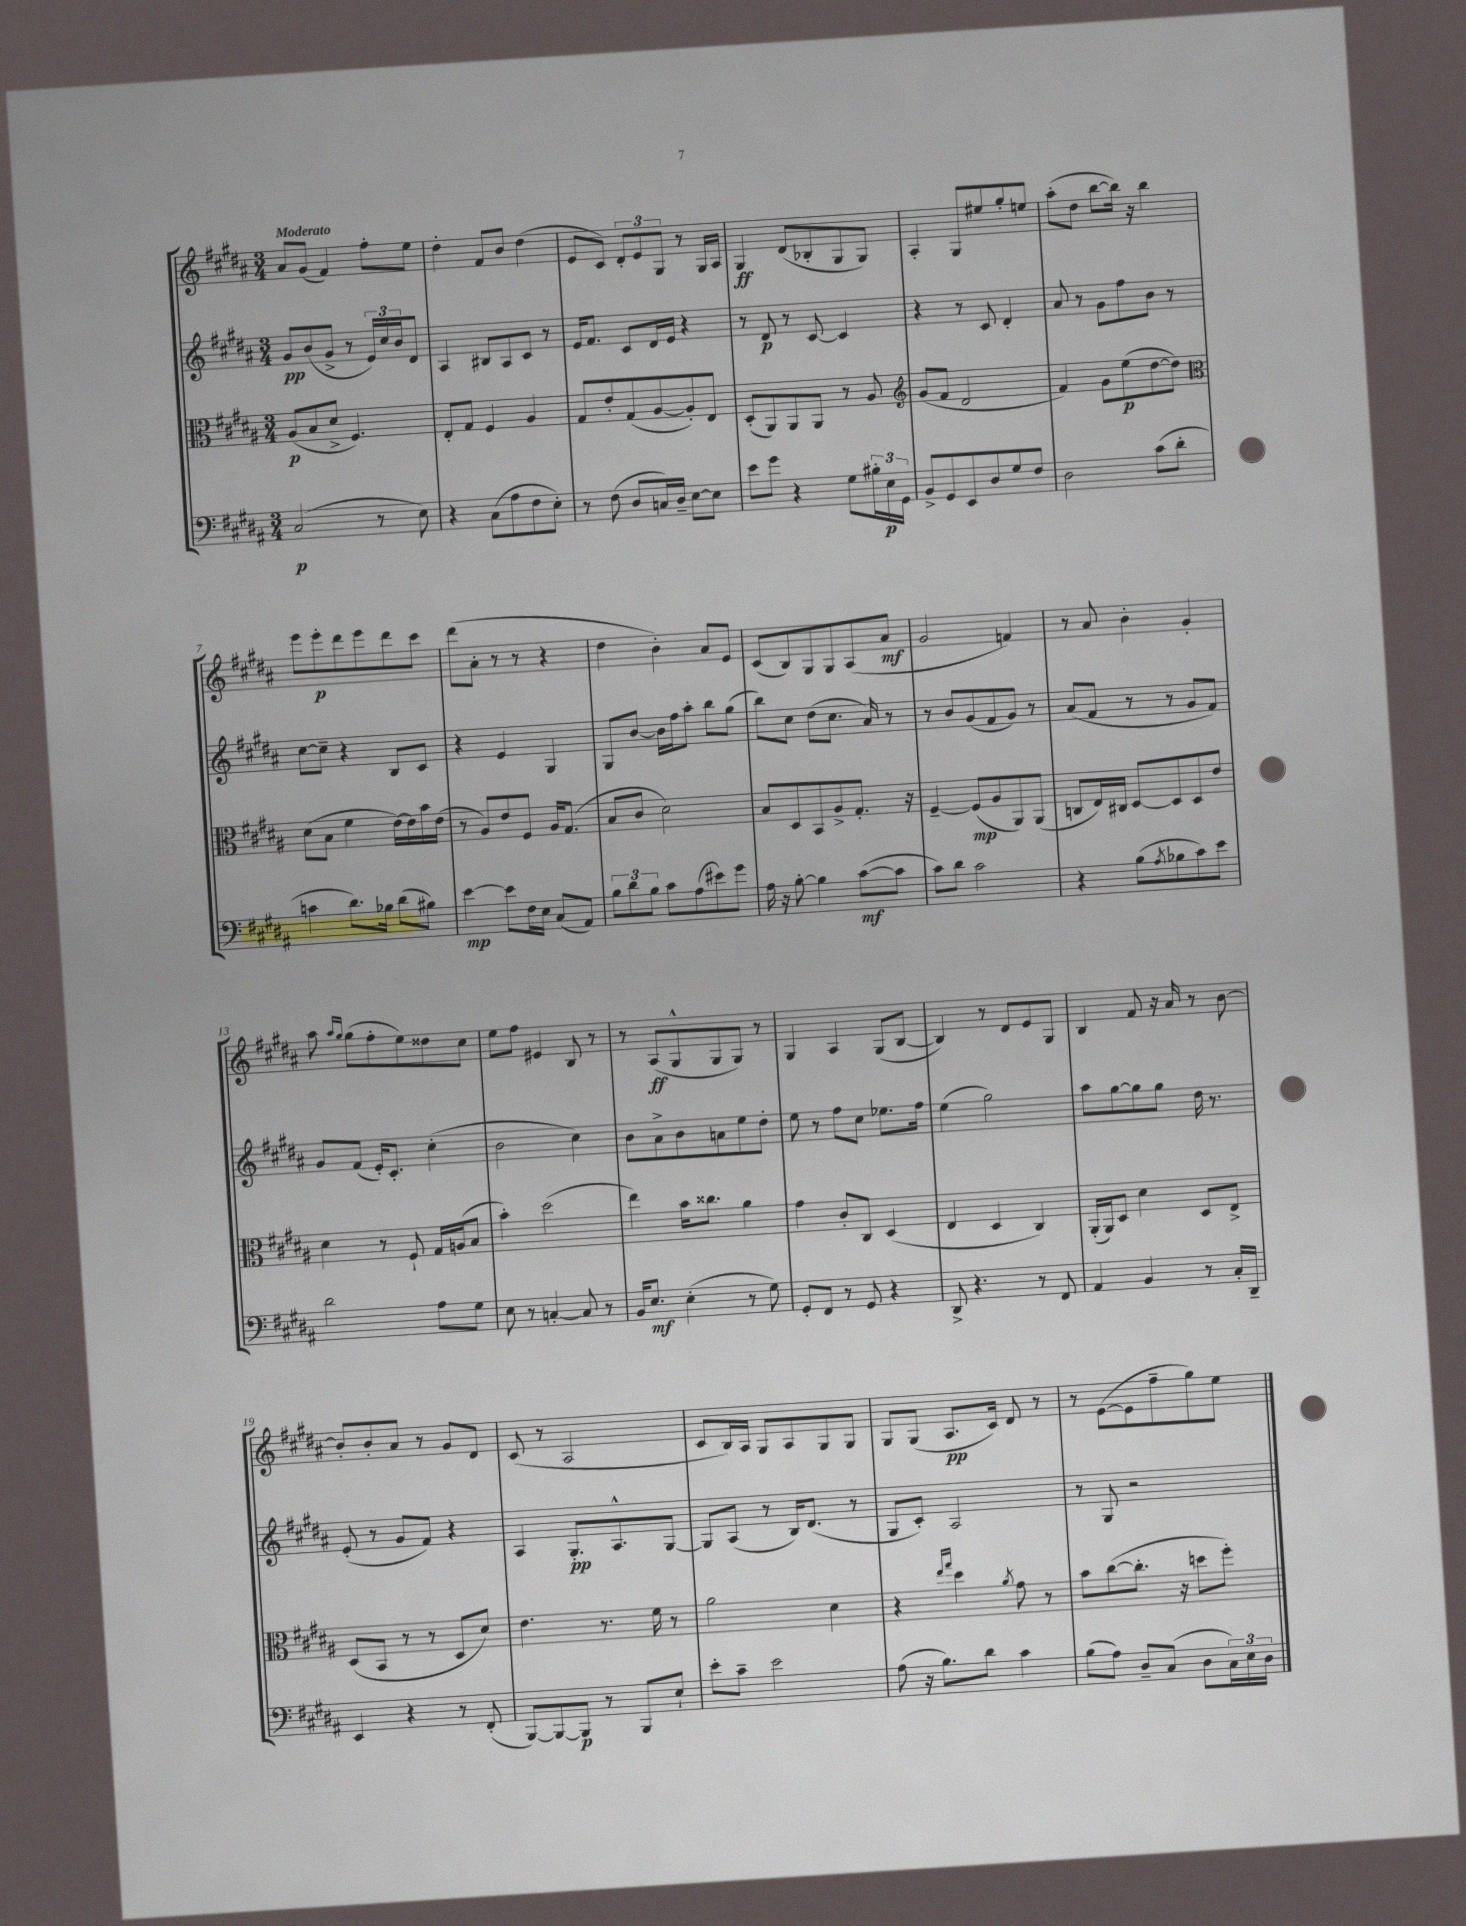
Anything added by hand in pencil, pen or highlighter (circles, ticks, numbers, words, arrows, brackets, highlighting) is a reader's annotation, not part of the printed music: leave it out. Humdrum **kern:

**kern	**dynam	**kern	**dynam	**kern	**dynam	**kern	**dynam
*part4	*part4	*part3	*part3	*part2	*part2	*part1	*part1
*staff4	*staff4	*staff3	*staff3	*staff2	*staff2	*staff1	*staff1
*clefF4	*	*clefC3	*	*clefG2	*	*clefG2	*
*k[f#c#g#d#a#]	*	*k[f#c#g#d#a#]	*	*k[f#c#g#d#a#]	*	*k[f#c#g#d#a#]	*
*M3/4	*	*M3/4	*	*M3/4	*	*M3/4	*
=1	=1	=1	=1	=1	=1	=1	=1
!	!	!	!	!	!	!LO:TX:a:B:t=Moderato	!
(2C#/	p	(8A#/L	p	8g#/L	pp	8a#/L	.
.	.	8B/	.	(8b/	.	(8g#/J	.
.	.	8d#^/J	.	8g#^/J	.	4f#/)	.
.	.	4.F#/)	.	8r	.	.	.
8r	.	.	.	24e/LL)	.	8ff#'\L	.
.	.	.	.	24cc#/	.	.	.
.	.	.	.	24b/J	.	.	.
8E\)	.	.	.	8d#/J	.	8ee\J	.
=2	=2	=2	=2	=2	=2	=2	=2
4r	.	8E'/L	.	4A#/	.	4dd#'\	.
.	.	8G#/J	.	.	.	.	.
(8C#\L	.	4F#/	.	8B#X/L	.	8f#/L	.
8A#\	.	.	.	8A#/	.	8b/J	.
8F#\	.	4A#/	.	8c#/J	.	(4dd#\	.
8E'\J)	.	.	.	8r	.	.	.
=3	=3	=3	=3	=3	=3	=3	=3
8r	.	8G#/L	.	16e/KL	.	8e/L	.
.	.	.	.	8.f#/J	.	.	.
(8F#\	.	8e'/	.	.	.	8c#/J)	.
8D#/L	.	(8G#/	.	8c#/L	.	12d#'/L	.
.	.	.	.	.	.	12e/	.
16Cn/L)	.	[8A#/	.	16d#/L	.	.	.
.	.	.	.	.	.	12G#/J	.
16D#~/JJ	.	.	.	16e/JJ	.	.	.
[8E\L	.	8A#'/])	.	4r	.	8r	.
8E\J]	.	8E/J	.	.	.	16G#/LL	.
.	.	.	.	.	.	16A#/JJ	.
=4	=4	=4	=4	=4	=4	=4	=4
8e\L	.	(8D#'/L	.	8r	.	4G#/	ff
8g#\J	.	8AA#/)	.	8d#/	p	.	.
4r	.	8AA#/	.	8r	.	(8d#/L	.
.	.	8AA#/J	.	[8c#/	.	8B-X'/	.
8G#\L	.	8r	.	4c#/]	.	8G#/	.
24B#X'\L	.	8A#/	.	.	.	8G#/J)	.
24E\	p	.	.	.	.	.	.
24GG#\JJ	.	.	.	.	.	.	.
=5	=5	=5	=5	=5	=5	=5	=5
*	*	*clefG2	*	*	*	*	*
8BB^/L	.	(8g#/L	.	4r	.	4A#'/	.
8GG#/	.	8f#/J	.	.	.	.	.
8EE/	.	2d#/	.	8r	.	8G#/L	.
8D#/	.	.	.	8c#/	.	8ee#X/	.
8G#/	.	.	.	4d#'/	.	8gg#'/	.
8F#/J	.	.	.	.	.	8een/J	.
=6	=6	=6	=6	=6	=6	=6	=6
2D#\	.	4f#/)	.	8a#/	.	(8aa#'\L	.
.	.	.	.	8r	.	8dd#\J	.
.	.	8g#\L	.	8g#\L	.	[8bb\L	.
.	.	(8ee\	p	8ff#\	.	16bb\Jk])	.
.	.	.	.	.	.	16r	.
(8c#\L	.	[8dd#\	.	8b\J	.	4bb\	.
8d#'\J	.	8dd#\J])	.	8r	.	.	.
!!LO:LB:g=z
=7	=7	=7	=7	=7	=7	=7	=7
*	*	*clefC3	*	*	*	*	*
4cn\	.	(8d#\L	.	[8cc#\L	.	8eee\L	.
.	.	8B\J	.	8cc#~\J]	.	8eee'\	p
8.d#\L)	.	4f#\	.	4r	.	8ddd#\	.
.	.	.	.	.	.	8eee\	.
16B-X\Jk	.	.	.	.	.	.	.
(8d#\L	.	[16e\LL)	.	8B/L	.	8ddd#\	.
.	.	16e\]	.	.	.	.	.
8B#X\J)	.	16b\	.	8c#/J	.	8ccc#\J	.
.	.	(16e\JJ	.	.	.	.	.
=8	=8	=8	=8	=8	=8	=8	=8
[4e\	mp	8r	.	4r	.	(8ddd#\L	.
.	.	8A#/L)	.	.	.	8a#'\J	.
8e\L]	.	8e/	.	4e/	.	8r	.
16F#\L	.	8F#/J	.	.	.	8r	.
16E\JJ	.	.	.	.	.	.	.
(8C#/L	.	16A#/KL	.	4G#/	.	4r	.
.	.	(8.G#/J	.	.	.	.	.
8AA#/J)	.	.	.	.	.	.	.
=9	=9	=9	=9	=9	=9	=9	=9
12B\L	.	8B/L	.	8G#/L	.	4dd#\	.
12d#\	.	.	.	.	.	.	.
.	.	8c#/J	.	[8b/J	.	.	.
12B\J	.	.	.	.	.	.	.
8c#\L	.	2d#\)	.	16b\LL]	.	4b'\)	.
.	.	.	.	16ff#\J	.	.	.
(8A#\	.	.	.	8aa#'\J	.	.	.
8e#X\)	.	.	.	8bb\L	.	8a#/L	.
8g#\J	.	.	.	(8gg#\J	.	8e/J	.
=10	=10	=10	=10	=10	=10	=10	=10
16A#\	.	8B/L	.	8bb\L)	.	(8c#/L	.
16r	.	.	.	.	.	.	.
[8B'\	.	8D#/	.	8cc#\J	.	8B/)	.
4B\]	.	8BB/	.	(8dd#\L	.	8G#/	.
.	.	8A#^/	.	8.cc#\J	.	8G#/	.
([8c#\L	mf	8.G#'/J	.	.	.	(8A#/	.
.	.	.	.	16a#/)	.	.	.
8c#\J]	.	.	.	8r	.	8a#/J	mf
.	.	16r	.	.	.	.	.
=11	=11	=11	=11	=11	=11	=11	=11
8c#\L)	.	[4F#~/	.	8r	.	2g#/	.
8d#\J	.	.	.	8b/L	.	.	.
2c#\	.	(8F#/L]	mp	(8g#/	.	.	.
.	.	8A#/	.	8f#/	.	.	.
.	.	8AA#/)	.	8g#/J)	.	4fn/)	.
.	.	(8AA#/J	.	8r	.	.	.
=12	=12	=12	=12	=12	=12	=12	=12
4r	.	8Cn/L	.	(8a#/L	.	8r	.
.	.	16E/L)	.	8f#/J	.	8a#/	.
.	.	16C#X/JJ	.	.	.	.	.
(8B\L	.	[8D#/L	.	8r	.	4b'\	.
8qA#/	.	.	.	.	.	.	.
8B-X\	.	8D#/]	.	8r	.	.	.
8c#\)	.	8D#/	.	8g#/L	.	4g#'/	.
8e\J	.	8e/J	.	8f#/J)	.	.	.
!!LO:LB:g=z
=13	=13	=13	=13	=13	=13	=13	=13
2d#\	.	4d#\	.	8g#/L	.	8aa#\	.
.	.	.	.	.	.	16qqaa#/LL	.
.	.	.	.	.	.	16qqgg#/JJ	.
.	.	.	.	(8f#/J	.	(8gg#\L	.
.	.	8r	.	16e'/KL)	.	8ff#'\	.
.	.	.	.	8.c#'/J	.	.	.
.	.	8F#`/	.	.	.	8ee\)	.
8A#\L	.	16G#/LL	.	(4cc#'\	.	8dd##X\	.
.	.	(16An/J	.	.	.	.	.
8G#\J	.	8B/J	.	.	.	8cc#\J	.
=14	=14	=14	=14	=14	=14	=14	=14
8E\	.	4b'\)	.	2b\	.	8ee\L	.
8r	.	.	.	.	.	8ff#\J	.
[4Cn'/	.	(2dd#\	.	.	.	4e#X/	.
8C/]	.	.	.	4cc#\)	.	8B/	.
8r	.	.	.	.	.	8r	.
=15	=15	=15	=15	=15	=15	=15	=15
16BB/KL	.	4ee\)	.	8b\L	.	8r	.
8.E/J	mf	.	.	.	.	.	.
.	.	.	.	8a#^\	.	(8A#/L	ff
(4E'\	.	16b\KL	.	8b\	.	8G#^^/	.
.	.	8.cc##X\J	.	.	.	.	.
.	.	.	.	8an\	.	8G#/	.
8r	.	4a#\	.	8ee\	.	8G#/J)	.
8G#\)	.	.	.	8dd#'\J	.	8r	.
=16	=16	=16	=16	=16	=16	=16	=16
8GG#'/L	.	4g#\	.	8ee\	.	4G#/	.
8FF#/J	.	.	.	8r	.	.	.
8r	.	8c#'/L	.	8ff#\L	.	4A#/	.
8GG#/	.	8C#/J	.	8cc#\J	.	.	.
4r	.	(4D#/	.	8.ee-X\L	.	(8G#/L	.
.	.	.	.	.	.	[8B/J	.
.	.	.	.	16ff#\Jk	.	.	.
=17	=17	=17	=17	=17	=17	=17	=17
8DD#^/	.	4E/	.	(4ee\	.	4B/])	.
4.r	.	.	.	.	.	.	.
.	.	4D#/	.	2gg#\)	.	8r	.
.	.	.	.	.	.	8d#/L	.
8r	.	4C#/)	.	.	.	8e/	.
8FF#/	.	.	.	.	.	8G#/J	.
=18	=18	=18	=18	=18	=18	=18	=18
4AA#/	.	(16AA#'/LL	.	8aa#\L	.	4B/	.
.	.	16AA#/J)	.	.	.	.	.
.	.	8D#/J	.	[8gg#\	.	.	.
4BB/	.	4d#\	.	8gg#\]	.	8f#/	.
.	.	.	.	8gg#\J	.	16r	.
.	.	.	.	.	.	16a#/	.
8r	.	8D#/L	.	16dd#\	.	8r	.
.	.	.	.	8.r	.	.	.
16C#'/LL	.	8E^/J	.	.	.	[8b\	.
16DD#~/JJ	.	.	.	.	.	.	.
!!LO:LB:g=z
=19	=19	=19	=19	=19	=19	=19	=19
4EE/	.	(8D#/L	.	(8e'/	.	8b'/L]	.
.	.	8BB/J	.	8r	.	8b'/	.
4r	.	8r	.	8g#/L	.	8a#/J	.
.	.	8r	.	8f#/J)	.	8r	.
8r	.	8D#/L	.	4r	.	8g#/L	.
(8FF#'/	.	8d#/J)	.	.	.	8d#/J	.
=20	=20	=20	=20	=20	=20	=20	=20
[8BBB/L)	.	4.e\	.	4A#/	.	(8c#/	.
8BBB/_	.	.	.	.	.	8r	.
8BBB/J]	p	.	.	8.G#'/L	pp	2A#/	.
8r	.	8.r	.	.	.	.	.
.	.	.	.	8.A#^^/	.	.	.
8BBB/L	.	.	.	.	.	.	.
.	.	16f#\	.	.	.	.	.
8E`/J	.	8r	.	[8G#/J	.	.	.
=21	=21	=21	=21	=21	=21	=21	=21
8e'\L	.	2a#\	.	8G#/L]	.	8c#/L	.
8c#~\J	.	.	.	(8A#/J	.	16B/L)	.
.	.	.	.	.	.	16A#/JJ	.
2e\	.	.	.	8r	.	8G#/L	.
.	.	.	.	16B/KL)	.	8A#/	.
.	.	.	.	(8.d#/J	.	.	.
.	.	4d#\	.	.	.	8G#/	.
.	.	.	.	8r	.	8G#/J	.
=22	=22	=22	=22	=22	=22	=22	=22
(8A#\	.	4r	.	8G#/L	.	8G#/L	.
16r	.	.	.	8c#'/J)	.	(8G#/J	.
8.B\L)	.	.	.	.	.	.	.
.	.	16qqee/LL	.	.	.	.	.
.	.	16qqgg#/JJ	.	.	.	.	.
.	.	4dd#\	.	2A#/	.	8.A#/L	pp
8d#\J	.	.	.	.	.	.	.
.	.	.	.	.	.	16c#/Jk)	.
.	.	8qa#/	.	.	.	.	.
4c#\	.	8g#\	.	.	.	8d#/	.
.	.	8r	.	.	.	8r	.
=23	=23	=23	=23	=23	=23	=23	=23
(8B\L	.	8b\L	.	8r	.	8r	.
8A#\J)	.	([8cc#\	.	8G#/	.	([8e\L	.
8D#~/L	.	8.cc#'\J]	.	2r	.	8e\]	.
(8C#/J	.	.	.	.	.	8ff#~\	.
.	.	16r	.	.	.	.	.
8D#\L	.	8ddn\L	.	.	.	8gg#\)	.
24C#\L)	.	8ff#'\J)	.	.	.	8ee\J	.
24E\	.	.	.	.	.	.	.
24D#\JJ	.	.	.	.	.	.	.
==	==	==	==	==	==	==	==
*-	*-	*-	*-	*-	*-	*-	*-
